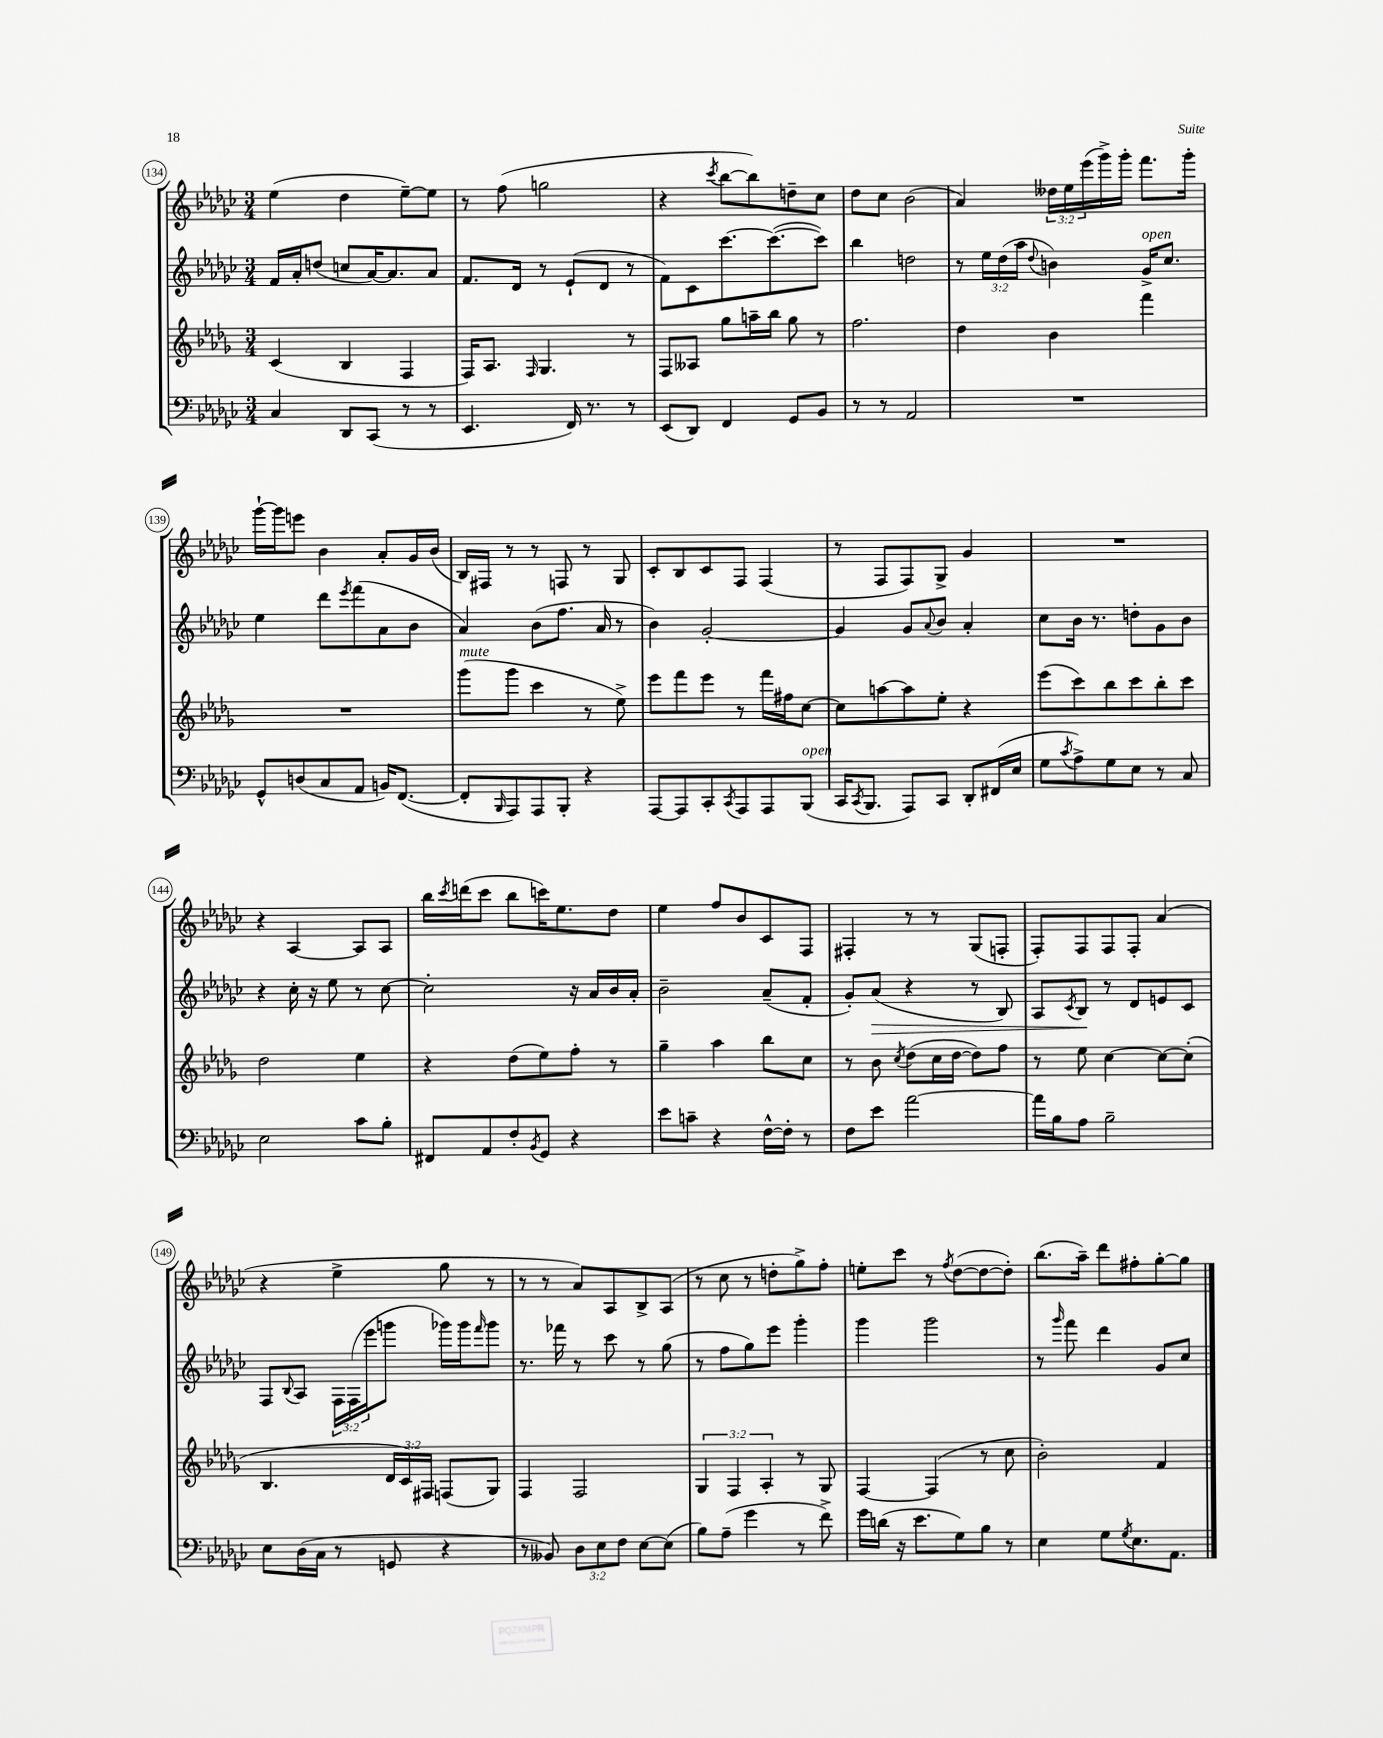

**kern	**kern	**kern	**dynam	**kern
*part4	*part3	*part2	*part2	*part1
*staff4	*staff3	*staff2	*staff2	*staff1
*clefF4	*clefG2	*clefG2	*	*clefG2
*k[b-e-a-d-g-c-]	*k[b-e-a-d-g-]	*k[b-e-a-d-g-c-]	*	*k[b-e-a-d-g-c-]
*M3/4	*M3/4	*M3/4	*	*M3/4
=134	=134	=134	=134	=134
4C-/	(4c/	16f/LL	.	(4ee-\
.	.	16a-'/J	.	.
.	.	(8ddn/J	.	.
8DD-/L	4B-/	8ccn/L	.	4dd-\
(8CC-/J	.	[16a-/K)	.	.
.	.	8.a-/]	.	.
8r	4F/	.	.	[8ee-~\L)
8r	.	8a-/J	.	8ee-\J]
=135	=135	=135	=135	=135
4.EE-/	16F/KL)	8.f/L	.	8r
.	8.A-/J	.	.	.
.	.	.	.	(8ff\
.	.	16d-/Jk	.	.
.	16qqF/	.	.	.
.	4.G-/	8r	.	2ggn\
16FF/)	.	(8e-`/L	.	.
8.r	.	.	.	.
.	.	8d-/J	.	.
8r	8r	8r	.	.
=136	=136	=136	=136	=136
(8EE-/L	8F/L	8f\L)	.	4r
8DD-/J)	8A--X/J	8c-\	.	.
.	.	.	.	8qccc-/
4FF/	8gg-\L	[8.ccc-\	.	[8bb-\L
.	16aan~\L	.	.	8bb-\])
.	16bb-\JJ	(8.ccc-\_	.	.
8GG-/L	8gg-\	.	.	8ddn~\
8BB-/J	8r	8ccc-\J])	.	8cc-\J
=137	=137	=137	=137	=137
8r	2.ff\	4bb-\	.	8dd-\L
8r	.	.	.	8cc-\J
2AA-/	.	2ddn\	.	(2b-\
=138	=138	=138	=138	=138
2.r	4dd-\	8r	.	4a-/)
.	.	24ee-\LL	.	.
.	.	(24dd-\	.	.
.	.	24aa-\JJ	.	.
.	.	8qqdd-/	.	.
.	4b-\	4bn\)	.	24dd--X\LL
.	.	.	.	24ee-\
.	.	.	.	(24eee-\
.	.	.	.	16ggg-^\)
.	.	.	.	16ggg-'\JJ
!	!	!LO:TX:a:i:t=open	!	!
.	4fff\	16g-^/KL	.	8.fff\L
.	.	8.cc-/J	.	.
.	.	.	.	16ggg-'\Jk
!!LO:LB:g=z
=139	=139	=139	=139	=139
8GG-^^/L	2.r	4ee-\	.	[16ggg-`\LL
.	.	.	.	16ggg-\J]
(8Dn/	.	.	.	8eeen\J
8C-/	.	8ddd-\L	.	4b-\
.	.	8qeee-/	.	.
8AA-/J	.	(8fff\	.	.
16BBn/KL)	.	8a-\	.	8a-'/L
([8.FF/J	.	.	.	.
.	.	8b-\J	.	16g-/L
.	.	.	.	(16b-/JJ
=140	=140	=140	=140	=140
!	!LO:TX:a:i:t=mute	!	!	!
8FF'/L]	(8ggg-\L	4a-/)	.	16B-/LL)
.	.	.	.	16F#X/JJ
16qqBBB-/	.	.	.	.
8AAA-/)	8ggg-\J	.	.	8r
8AAA-/	4ccc\	(8b-\L	.	8r
8BBB-'/J	.	8.ff\J	.	8Fn/
4r	8r	.	.	8r
.	.	16a-/	.	.
.	8ee-^\)	8r	.	8G-/
=141	=141	=141	=141	=141
[8AAA-/L	8eee-\L	4b-\)	.	8c-'/L
8AAA-/]	8fff\	.	.	8B-/
8CC-'/	8eee-\J	[2g-'/	.	8c-/
8qCC-/	.	.	.	.
8AAA-/	8r	.	.	8F/J
8AAA-/	16fff\LL	.	.	(4F/
.	16ff#X\J	.	.	.
!LO:TX:a:i:t=open	!	!	!	!
(8BBB-/J	[8cc\J	.	.	.
=142	=142	=142	=142	=142
16CC-/KL	8cc\L]	4g-/]	.	8r
8qCC-/	.	.	.	.
8.BBB-/J	.	.	.	.
.	[8aan\	.	.	8F/L
8AAA-/L)	8aa\]	8g-/L	.	8F/)
.	.	8qqa-/	.	.
8CC-/J	8ee-'\J	8b-/J	.	8G-^/J
8DD-'/L	4r	4a-'/	.	4g-/
(16FF#X/L	.	.	.	.
16E-/JJ	.	.	.	.
=143	=143	=143	=143	=143
8G-\L	(8eee-\L	8cc-\L	.	2.r
8qc-/	.	.	.	.
8A-^\)	8ccc\)	16b-\Jk	.	.
.	.	8.r	.	.
8G-\	8bb-\	.	.	.
8E-\J	8ccc\	8ddn'\L	.	.
8r	8bb-'\	8g-\	.	.
8C-/	8ccc\J	8b-\J	.	.
!!LO:LB:g=z
=144	=144	=144	=144	=144
2E-\	2dd-\	4r	.	4r
.	.	16cc-'\	.	[4A-/
.	.	16r	.	.
.	.	8ee-\	.	.
8c-\L	4ee-\	8r	.	8A-/L]
8B-'\J	.	[8cc-\	.	8A-/J
=145	=145	=145	=145	=145
8FF#X/L	4r	2cc-'\]	.	16bb-\LL
.	.	.	.	8qccc-/
.	.	.	.	(16dddn\J
8AA-/	.	.	.	8ccc-\J
8F'/	(8dd-\L	.	.	8bb-\L
8qBB-/	.	.	.	.
8GG-/J	8ee-\)	.	.	16cccn\K)
.	.	.	.	8.ee-\
4r	8ff'\J	16r	.	.
.	.	16a-/LL	.	.
.	8r	16b-/	.	8dd-\J
.	.	16a-'/JJ	.	.
=146	=146	=146	=146	=146
8e-\L	4gg-~\	2b-~\	.	4ee-\
8cn~\J	.	.	.	.
4r	4aa-\	.	.	8ff/L
.	.	.	.	8b-/
[16F^^\LL	8bb-\L	(8a-~/L	.	8c-/
16F'\JJ]	.	.	.	.
8r	8cc\J	8f'/J	.	8F/J
=147	=147	=147	=147	=147
8F\L	8r	8g-'/L)	.	4F#X'/
!	!	!	!LO:HP:b	!
8e-\J	8b-\	(8a-/J	>	.
.	8qcc/	.	.	.
[2a-\	(8dd-\L	4r	.	8r
.	16cc\L	.	.	8r
.	[16dd-\JJ	.	.	.
.	8dd-\L])	8r	.	(8G-/L
.	8ff\J	8B-/)	.	8Fn'/J
=148	=148	=148	=148	=148
16a-\LL]	8r	8A-/L	.	8F'/L)
16B-\J	.	.	.	.
.	.	8qc-/	.	.
8A-\J	8ee-\	8B-/J	.	8F/
2B-~\	[4cc\	8r	]	8F/
.	.	8d-/L	.	8F'/J
.	8cc\L_	8en/	.	(4a-/
.	(8cc'\J]	8c-/J	.	.
!!LO:LB:g=z
=149	=149	=149	=149	=149
8E-\L	4.B-/	8F/L	.	4r
.	.	8qqB-/	.	.
(16D-\L	.	8A-/J	.	.
16C-\JJ	.	.	.	.
8r	.	24F\LL	.	4ee-^\
.	.	(24F\	.	.
.	.	24eee-\J	.	.
8GGn/	24d-/LL	8gggn\J	.	.
.	24c/)	.	.	.
.	24F#X/JJ	.	.	.
4r	(8Fn/L	16ggg-X\LL)	.	8gg-\
.	.	16ggg-\J	.	.
.	.	16qqfff/	.	.
.	8G-/J)	8ggg-\J	.	8r
=150	=150	=150	=150	=150
8r	4F/	8.r	.	8r
8BB--X/)	.	.	.	8r
.	.	16fff-X\	.	.
12D-\L	2F/	8r	.	8a-/L)
12E-\	.	.	.	.
.	.	8ccc-\	.	8A-/
12F\J	.	.	.	.
[8E-\L	.	8r	.	8B-^/
(8E-\J]	.	(8gg-\	.	(8A-/J
=151	=151	=151	=151	=151
8B-\L)	6G-/	8r	.	8r
(8A-~\J	.	8ff\L	.	8cc-\
.	6F/	.	.	.
4g-\	.	8gg-\)	.	8r
.	6A-'/	.	.	.
.	.	8eee-\J	.	8ddn'\L
8r	8r	4ggg-'\	.	8gg-^\)
8f^\)	8G-/	.	.	8ff'\J
=152	=152	=152	=152	=152
16g-\LL	[4F/	4ggg-\	.	8een'\L
(16dn\JJ	.	.	.	.
16r	.	.	.	8ccc-\J
8.e-\L	.	.	.	.
.	(4F/]	2ggg-\	.	8r
.	.	.	.	8qff/
8G-\)	.	.	.	([8dd-\L
8B-\J	8r	.	.	8dd-\_
8r	8cc\	.	.	8dd-'\J])
=153	=153	=153	=153	=153
4E-\	2b-'\)	8r	.	(8.bb-\L
.	.	16qqggg-/	.	.
.	.	8fff\	.	.
.	.	.	.	16aa-~\Jk)
8G-\L	.	4ddd-\	.	8ddd-\L
8qG-/	.	.	.	.
8.E-\	.	.	.	8ff#X'\
.	4f/	8g-/L	.	[8gg-'\
8.AA-\J	.	.	.	.
.	.	8cc-/J	.	8gg-\J]
==	==	==	==	==
*-	*-	*-	*-	*-
